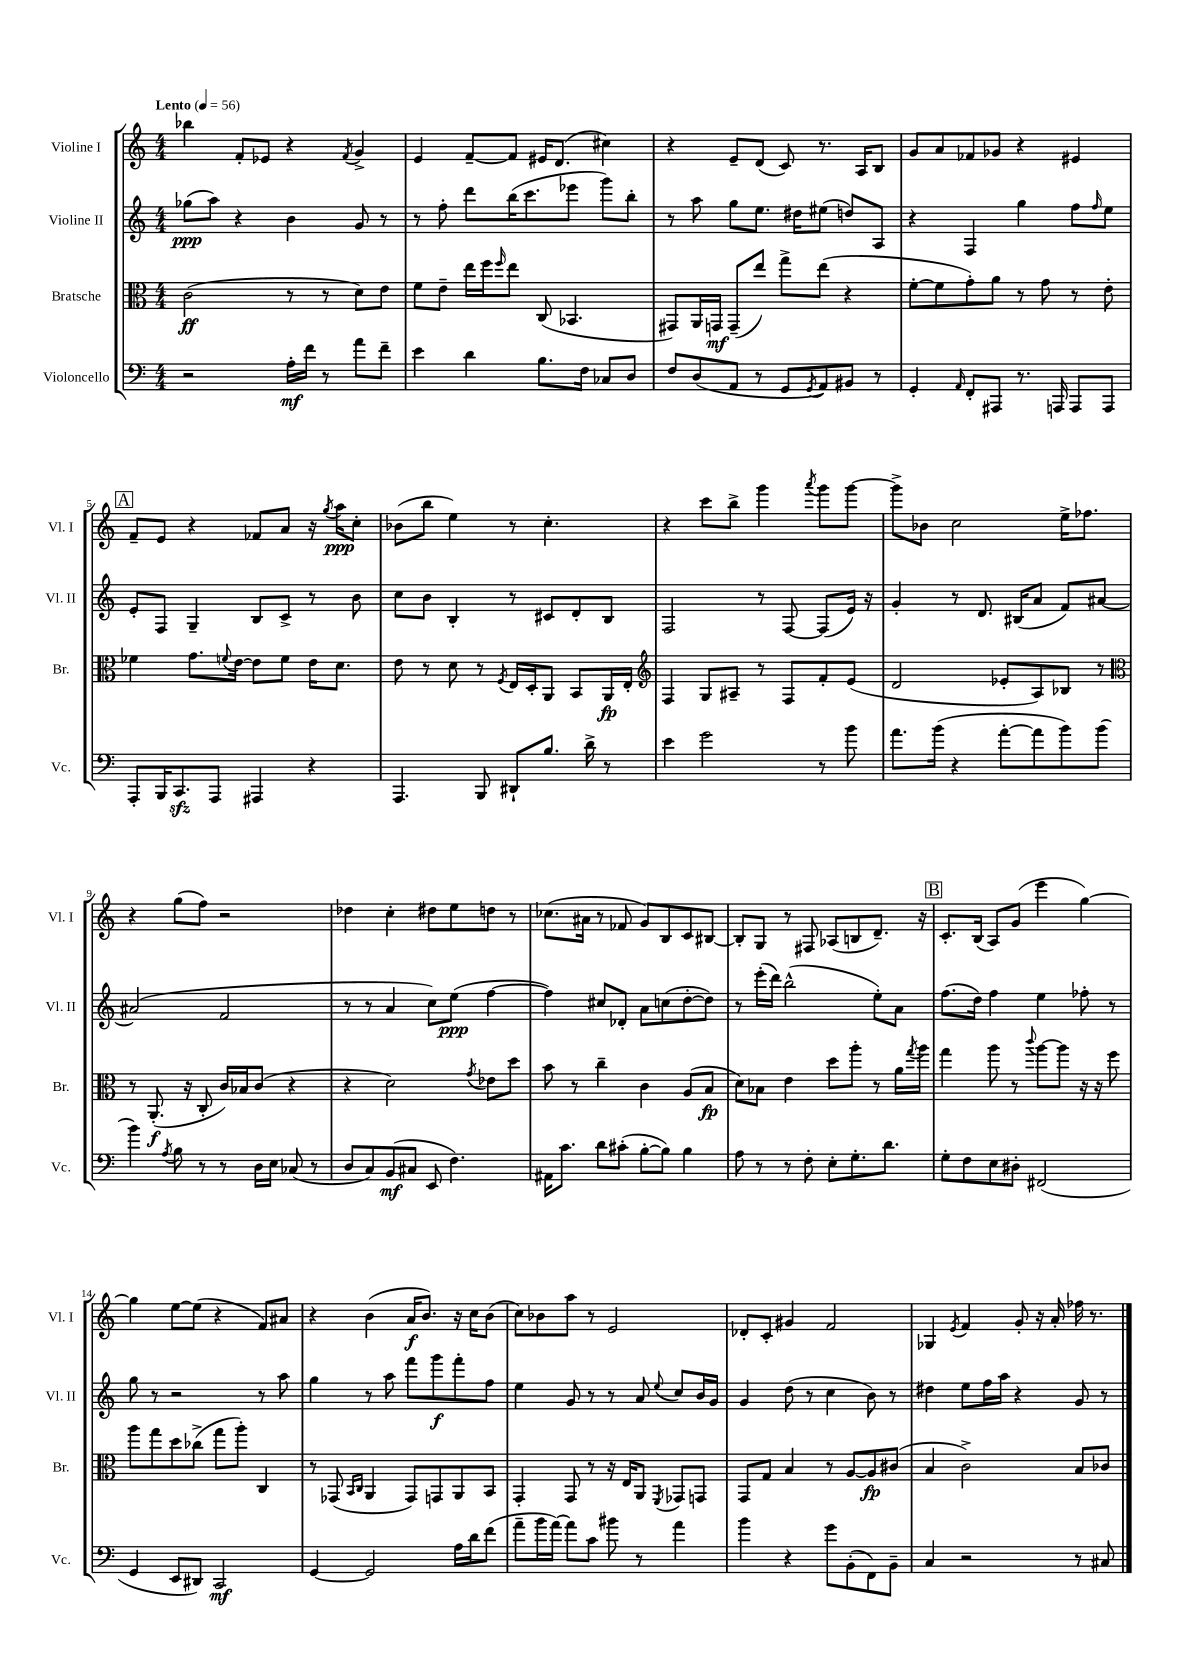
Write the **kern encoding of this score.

**kern	**dynam	**kern	**dynam	**kern	**dynam	**kern	**dynam
*part4	*part4	*part3	*part3	*part2	*part2	*part1	*part1
*staff4	*staff4	*staff3	*staff3	*staff2	*staff2	*staff1	*staff1
*I"Violoncello	*	*I"Bratsche	*	*I"Violine II	*	*I"Violine I	*
*I'Vc.	*	*I'Br.	*	*I'Vl. II	*	*I'Vl. I	*
*clefF4	*	*clefC3	*	*clefG2	*	*clefG2	*
*k[]	*	*k[]	*	*k[]	*	*k[]	*
*M4/4	*	*M4/4	*	*M4/4	*	*M4/4	*
*MM56	*	*MM56	*	*MM56	*	*MM56	*
=1	=1	=1	=1	=1	=1	=1	=1
!	!	!	!	!	!	!LO:TX:a:B:t=Lento	!
2r	.	(2c\	ff	(8gg-X\L	ppp	4bb-X\	.
.	.	.	.	8aa\J)	.	.	.
.	.	.	.	4r	.	8f'/L	.
.	.	.	.	.	.	8e-X/J	.
16A'\LL	mf	8r	.	4b\	.	4r	.
16f\JJ	.	.	.	.	.	.	.
8r	.	8r	.	.	.	.	.
.	.	.	.	.	.	8qf/	.
8a\L	.	8d\L)	.	8g/	.	4g^/	.
8f~\J	.	8e\J	.	8r	.	.	.
=2	=2	=2	=2	=2	=2	=2	=2
4e\	.	8f\L	.	8r	.	4e/	.
.	.	8e~\J	.	8ff'\	.	.	.
4d\	.	16ee\LL	.	8ddd\L	.	[8f~/L	.
.	.	16ff\J	.	.	.	.	.
.	.	16qqff/	.	.	.	.	.
.	.	8ee\J	.	(16bb\K	.	8f/J]	.
.	.	.	.	8.ccc\	.	.	.
8.B\L	.	(8C/	.	.	.	16e#X/KL	.
.	.	.	.	.	.	(8.d/J	.
.	.	4.BB-X/	.	8eee-X\J	.	.	.
16F\Jk	.	.	.	.	.	.	.
8C-X/L	.	.	.	8ggg\L)	.	4cc#X\)	.
8D/J	.	.	.	8bb'\J	.	.	.
=3	=3	=3	=3	=3	=3	=3	=3
8F/L	.	8GG#X/L)	.	8r	.	4r	.
(8D/	.	16AA/L	.	8aa\	.	.	.
.	.	16GGn/JJ	mf	.	.	.	.
8AA/J	.	(8GG~/L	.	8gg\L	.	8e~/L	.
8r	.	8ee/J)	.	8.ee\J	.	(8d/J	.
8GG/L	.	8gg^\L	.	.	.	8c/)	.
.	.	.	.	16dd#X\KL	.	.	.
8qGG/	.	.	.	.	.	.	.
8AA/)	.	(8ee\J	.	(8ee#X\J	.	8.r	.
8BB#X/J	.	4r	.	8ddn/L)	.	.	.
.	.	.	.	.	.	16A/KL	.
8r	.	.	.	8A/J	.	8B/J	.
=4	=4	=4	=4	=4	=4	=4	=4
4GG'/	.	[8f'\L	.	4r	.	8g/L	.
.	.	8f\]	.	.	.	8a/	.
16qqAA/	.	.	.	.	.	.	.
8FF'/L	.	8g'\)	.	4F/	.	8f-X/	.
8AAA#X/J	.	8a\J	.	.	.	8g-X/J	.
8.r	.	8r	.	4gg\	.	4r	.
.	.	8g\	.	.	.	.	.
16AAAn/	.	.	.	.	.	.	.
8AAA/L	.	8r	.	8ff\L	.	4e#X/	.
.	.	.	.	16qqff/	.	.	.
8AAA/J	.	8e'\	.	8ee\J	.	.	.
!!LO:LB:g=z
!!LO:REH:place=s1:t=A
=5	=5	=5	=5	=5	=5	=5	=5
8AAA'/L	.	4f-X\	.	8e'/L	.	8f~/L	.
16BBB/K	.	.	.	8F/J	.	8e/J	.
8.CCzz/	.	.	.	.	.	.	.
.	.	8.g\L	.	4G~/	.	4r	.
8AAA/J	.	.	.	.	.	.	.
.	.	8qqfn/	.	.	.	.	.
.	.	[16e\Jk	.	.	.	.	.
4AAA#X/	.	8e\L]	.	8B/L	.	8f-X/L	.
.	.	8f\J	.	8c^/J	.	8a/J	.
4r	.	16e\KL	.	8r	.	16r	.
.	.	.	.	.	.	8qgg/	.
.	.	8.d\J	.	.	.	16aa\KL	ppp
.	.	.	.	8b\	.	8cc'\J	.
=6	=6	=6	=6	=6	=6	=6	=6
4.AAA/	.	8e\	.	8cc\L	.	(8b-X\L	.
.	.	8r	.	8b\J	.	8bb\J	.
.	.	8d\	.	4B'/	.	4ee\)	.
8BBB/	.	8r	.	.	.	.	.
.	.	8qF/	.	.	.	.	.
8DD#X`/L	.	16E/LL	.	8r	.	8r	.
.	.	16D'/J	.	.	.	.	.
8.B/J	.	8AA/J	.	8c#X/L	.	4.cc'\	.
.	.	8BB/L	.	8d'/	.	.	.
16d^\	.	.	.	.	.	.	.
8r	.	16AA/L	fp	8B/J	.	.	.
.	.	16E'/JJ	.	.	.	.	.
=7	=7	=7	=7	=7	=7	=7	=7
*	*	*clefG2	*	*	*	*	*
4e\	.	4F/	.	2F/	.	4r	.
2g\	.	8G/L	.	.	.	8ccc\L	.
.	.	8A#X~/J	.	.	.	8bb^\J	.
.	.	8r	.	8r	.	4ggg\	.
.	.	8F/L	.	[8F/	.	.	.
.	.	.	.	.	.	8qaaa/	.
8r	.	8f'/	.	(8F/L]	.	8ggg\L	.
8b\	.	(8e/J	.	16e/Jk)	.	[8ggg\J	.
.	.	.	.	16r	.	.	.
=8	=8	=8	=8	=8	=8	=8	=8
8.a\L	.	2d/	.	4g'/	.	8ggg^\L]	.
.	.	.	.	.	.	8b-X\J	.
(16b\Jk	.	.	.	.	.	.	.
4r	.	.	.	8r	.	2cc\	.
.	.	.	.	8.d/	.	.	.
[8a'\L	.	8e-X'/L	.	.	.	.	.
.	.	.	.	(16B#X/KL	.	.	.
8a\]	.	8A/)	.	8a/J	.	.	.
8b\)	.	8B-X/J	.	8f/L)	.	16ee^\KL	.
.	.	.	.	.	.	8.ff-X\J	.
(8b\J	.	8r	.	[8a#X/J	.	.	.
!!LO:LB:g=z
=9	=9	=9	=9	=9	=9	=9	=9
*	*	*clefC3	*	*	*	*	*
4b\)	.	8r	.	(2a#X/]	.	4r	.
.	.	(8.AA'/	f	.	.	.	.
8qA/	.	.	.	.	.	.	.
8B\	.	.	.	.	.	(8gg\L	.
.	.	16r	.	.	.	.	.
8r	.	8C'/	.	.	.	8ff\J)	.
8r	.	16c/LL)	.	2f/	.	2r	.
.	.	16B-X/J	.	.	.	.	.
16D\LL	.	(8c/J	.	.	.	.	.
16E\JJ	.	.	.	.	.	.	.
(8C-X/	.	4r	.	.	.	.	.
8r	.	.	.	.	.	.	.
=10	=10	=10	=10	=10	=10	=10	=10
8D/L	.	4r	.	8r	.	4dd-X\	.
8C/)	.	.	.	8r	.	.	.
(8BB/	mf	2d\)	.	4a/	.	4cc'\	.
8C#X/J	.	.	.	.	.	.	.
8EE/	.	.	.	8cc\L)	.	8dd#X\L	.
4.F\)	.	.	.	(8ee\J	ppp	8ee\	.
.	.	8qg/	.	.	.	.	.
.	.	8e-X\L	.	[4ff\	.	8ddn\J	.
.	.	8dd\J	.	.	.	8r	.
=11	=11	=11	=11	=11	=11	=11	=11
16AA#X\KL	.	8b\	.	4ff\])	.	(8.cc-X\L	.
8.c\J	.	.	.	.	.	.	.
.	.	8r	.	.	.	.	.
.	.	.	.	.	.	16a#X\Jk	.
8d\L	.	4cc~\	.	8cc#X/L	.	8r	.
(8c#X'\J	.	.	.	8d-X'/J	.	8f-X/	.
[8B'\L	.	4c\	.	8a\L	.	8g/L)	.
8B\J])	.	.	.	(8ccn\	.	8B/	.
4B\	.	(8A/L	.	[8dd'\	.	8c/	.
.	.	8B/J	fp	8dd\J])	.	[8B#X/J	.
=12	=12	=12	=12	=12	=12	=12	=12
8A\	.	8d\L)	.	8r	.	8B#'/L]	.
8r	.	8B-X\J	.	(16eee'\LL	.	8G/J	.
.	.	.	.	16ddd\JJ)	.	.	.
8r	.	4e\	.	(2bb^^\	.	8r	.
8F'\	.	.	.	.	.	8F#X/	.
8E'\L	.	8dd\L	.	.	.	(8A-X/L	.
8.G'\	.	8aa'\J	.	.	.	8Bn/	.
.	.	8r	.	8ee'\L)	.	8.d~/J)	.
8.d\J	.	.	.	.	.	.	.
.	.	16a\LL	.	8a\J	.	.	.
.	.	8qgg/	.	.	.	.	.
.	.	16aa\JJ	.	.	.	16r	.
!!LO:REH:place=s1:t=B
=13	=13	=13	=13	=13	=13	=13	=13
8G'\L	.	4gg\	.	(8.ff\L	.	8.c'/L	.
8F\	.	.	.	.	.	.	.
.	.	.	.	16dd\Jk)	.	(16B/Jk	.
8E\	.	8aa\	.	4ff\	.	8A/L)	.
8D#X'\J	.	8r	.	.	.	(8g/J	.
.	.	8qqccc/	.	.	.	.	.
(2FF#X/	.	[8aa\L	.	4ee\	.	4eee\	.
.	.	8aa\J]	.	.	.	.	.
.	.	16r	.	8ff-X'\	.	[4gg\)	.
.	.	16r	.	.	.	.	.
.	.	8ff\	.	8r	.	.	.
!!LO:LB:g=z
=14	=14	=14	=14	=14	=14	=14	=14
4GG/	.	8aa\L	.	8gg\	.	4gg\]	.
.	.	8gg\	.	8r	.	.	.
8EE/L	.	8dd\	.	2r	.	[8ee\L	.
8DD#X/J)	.	(8cc-X^\J	.	.	.	(8ee\J]	.
2CC/	mf	8gg\L	.	.	.	4r	.
.	.	8aa'\J)	.	.	.	.	.
.	.	4C/	.	8r	.	8f/L)	.
.	.	.	.	8aa\	.	8a#X/J	.
=15	=15	=15	=15	=15	=15	=15	=15
[4GG/	.	8r	.	4gg\	.	4r	.
.	.	(8GG-X/	.	.	.	.	.
.	.	16qqBB/LL	.	.	.	.	.
.	.	16qqC/JJ	.	.	.	.	.
2GG/]	.	4AA/	.	8r	.	(4b\	.
.	.	.	.	8aa\	.	.	.
.	.	8GG-/L)	.	8fff\L	.	16a/KL	f
.	.	.	.	.	.	8.b/J)	.
.	.	8GGn/	.	8ggg\	f	.	.
16A\LL	.	8AA/	.	8fff'\	.	16r	.
16d\J	.	.	.	.	.	16cc\KL	.
(8f\J	.	8BB/J	.	8ff\J	.	(8b\J	.
=16	=16	=16	=16	=16	=16	=16	=16
8a~\L	.	4GG'/	.	4ee\	.	8cc\L)	.
16b\L	.	.	.	.	.	8b-X\	.
[16a\JJ)	.	.	.	.	.	.	.
8a\L]	.	8GG/	.	8g/	.	8aa\J	.
8c\J	.	8r	.	8r	.	8r	.
8b#X\	.	16r	.	8r	.	2e/	.
.	.	16E/KL	.	.	.	.	.
8r	.	8AA/J	.	8a/	.	.	.
.	.	8qFF/	.	8qqee/	.	.	.
4a\	.	8GG-X/L	.	8cc/L	.	.	.
.	.	8GGn/J	.	16b/L	.	.	.
.	.	.	.	16g/JJ	.	.	.
=17	=17	=17	=17	=17	=17	=17	=17
4b\	.	8GG/L	.	4g/	.	8d-X'/L	.
.	.	8G/J	.	.	.	8c'/J	.
4r	.	4B/	.	(8dd\	.	4g#X/	.
.	.	.	.	8r	.	.	.
8g\L	.	8r	.	4cc\	.	2f/	.
(8BB'\	.	[8A/L	.	.	.	.	.
8FF\)	.	8A/]	fp	8b\)	.	.	.
8BB~\J	.	(8c#X/J	.	8r	.	.	.
=18	=18	=18	=18	=18	=18	=18	=18
4C/	.	4B/	.	4dd#X\	.	4G-X/	.
.	.	.	.	.	.	8qe/	.
2r	.	2c^\)	.	8ee\L	.	4f/	.
.	.	.	.	16ff\L	.	.	.
.	.	.	.	16aa\JJ	.	.	.
.	.	.	.	4r	.	8g'/	.
.	.	.	.	.	.	16r	.
.	.	.	.	.	.	16a'/	.
8r	.	8B/L	.	8g/	.	16ff-X\	.
.	.	.	.	.	.	8.r	.
8C#X/	.	8c-X/J	.	8r	.	.	.
==	==	==	==	==	==	==	==
*-	*-	*-	*-	*-	*-	*-	*-
